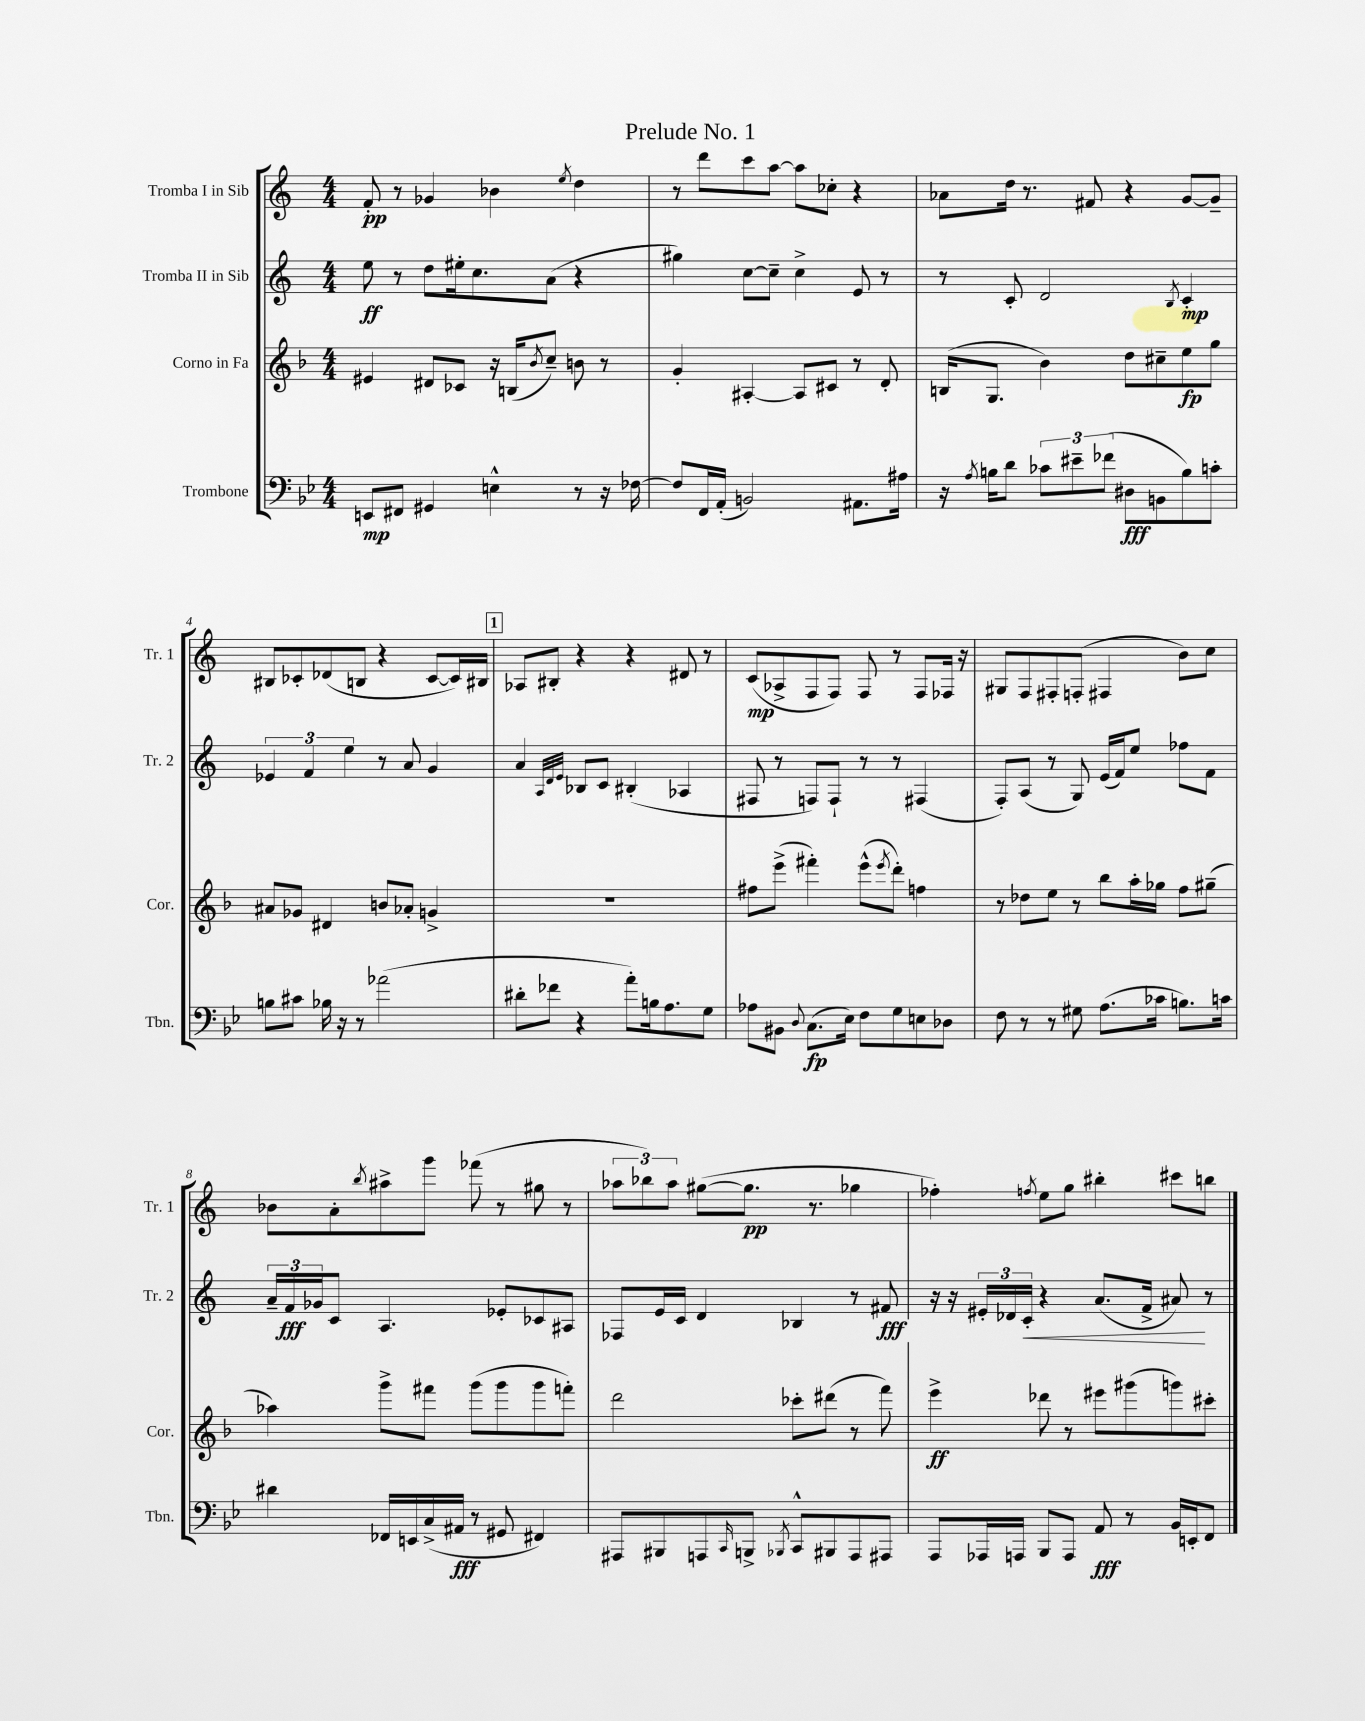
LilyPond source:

\header { title = "Prelude No. 1" }
<<
\new StaffGroup <<
\new Staff = "s0" \with { instrumentName = "Tromba I in Sib" shortInstrumentName = "Tr. 1" } {
    \clef treble \key c \major \numericTimeSignature \time 4/4
    f'8-.\pp r8 ges'4 bes'4 \acciaccatura { e''8 } d''4 |
    r8 d'''8 c'''8 a''8~ a''8 ces''8-. r4 |
    aes'8 d''16 r8. fis'8 r4 g'8~ g'8-- |
    bis8 ces'8-. des'8( b8 r4 ces'8~ ces'16) bis16 |
    \mark \markup { \box "1" } aes8 bis8-. r4 r4 dis'8 r8 |
    c'8\mp( aes8-> f8 f8) f8 r8 f8 fes16 r16 |
    gis8 f8 fis8-. f8-.( fis4 b'8) c''8 |
    bes'8 a'8-. \acciaccatura { b''8 } ais''8-> g'''8 fes'''8( r8 gis''8 r8 |
    \tuplet 3/2 { aes''8 bes''8) aes''8 } gis''8~( gis''8.\pp r8. ges''4 |
    fes''4-.) \acciaccatura { f''8 } e''8 g''8 bis''4-. cis'''8 b''8 \bar "|." |
}
\new Staff = "s1" \with { instrumentName = "Tromba II in Sib" shortInstrumentName = "Tr. 2" } {
    \clef treble \key c \major \numericTimeSignature \time 4/4
    e''8\ff r8 d''8 eis''16-. c''8. a'8( r4 |
    gis''4) c''8~ c''8-- c''4-> e'8 r8 |
    r8 c'8-. d'2 \acciaccatura { b8 } c'4-.\mp |
    \tuplet 3/2 { ees'4 f'4 e''4 } r8 a'8 g'4 |
    \mark \markup { \box "1" } a'4 \grace { a32 d'32 e'32 } bes8 c'8 bis4-.( aes4 |
    fis8 r8 f8) f8-! r8 r8 fis4( |
    f8-.) a8( r8 g8) e'16( f'16) e''8 fes''8 f'8 |
    \tuplet 3/2 { a'16-- f'16\fff ges'16 } c'8 a4. ees'8-. ces'8 ais8 |
    fes8 e'16 c'16 d'4 bes4 r8 fis'8\fff |
    r16 r16 \tuplet 3/2 { eis'16-. des'16 c'16-.\< } r4 a'8.( f'16-> ais'8\!) r8 \bar "|." |
}
\new Staff = "s2" \with { instrumentName = "Corno in Fa" shortInstrumentName = "Cor." } {
    \clef treble \key f \major \numericTimeSignature \time 4/4
    eis'4 dis'8 ces'8 r16 b16( \acciaccatura { bes'8 } c''8--) b'8 r8 |
    g'4-. ais4~-. ais8 cis'8 r8 d'8-. |
    b16( g8. bes'4) d''8 cis''8-- e''8\fp g''8 |
    ais'8 ges'8 dis'4 b'8 aes'8-. g'4-> |
    \mark \markup { \box "1" } R1 |
    fis''8 e'''8->( fis'''4-.) e'''8-^( \acciaccatura { e'''8 } d'''8-.) f''4 |
    r8 des''8 e''8 r8 bes''8 a''16-. ges''16 f''8 gis''8--( |
    aes''4) g'''8-> fis'''8 g'''8( g'''8 g'''8 f'''8-.) |
    d'''2 ces'''8-. dis'''8( r8 f'''8) |
    e'''4->\ff des'''8 r8 eis'''8 gis'''8( g'''8) cis'''8-. \bar "|." |
}
\new Staff = "s3" \with { instrumentName = "Trombone" shortInstrumentName = "Tbn." } {
    \clef bass \key bes \major \numericTimeSignature \time 4/4
    e,8\mp fis,8 gis,4 e4-^ r8 r16 fes16~ |
    fes8 f,16 a,16-.( b,2) ais,8. ais16 |
    r16 \acciaccatura { a8 } b16 d'8 \tuplet 3/2 { ces'8 eis'8-- fes'8( } dis8\fff b,8 b8) c'8-. |
    b8 cis'8 bes16 r16 r8 aes'2( |
    \mark \markup { \box "1" } dis'8-. fes'8 r4 a'8-.) b16 a8. g8 |
    aes8 bis,8 \appoggiatura { d8 } c8.\fp( ees16) f8 g8 e8 des8 |
    f8 r8 r8 gis8 a8.( ces'16 b8.) c'16 |
    dis'4 fes,16 e,16 c16->( ais,16\fff r8 gis,8 fis,4) |
    ais,,8 bis,,8 a,,8 \grace { c,16 } b,,8-> \acciaccatura { bes,,8 } c,8-^ bis,,8 a,,8 ais,,8 |
    a,,8 aes,,16 a,,16 bes,,8 a,,8 a,8\fff r8 bes,16 e,16-. f,8 \bar "|." |
}
>>
>>
